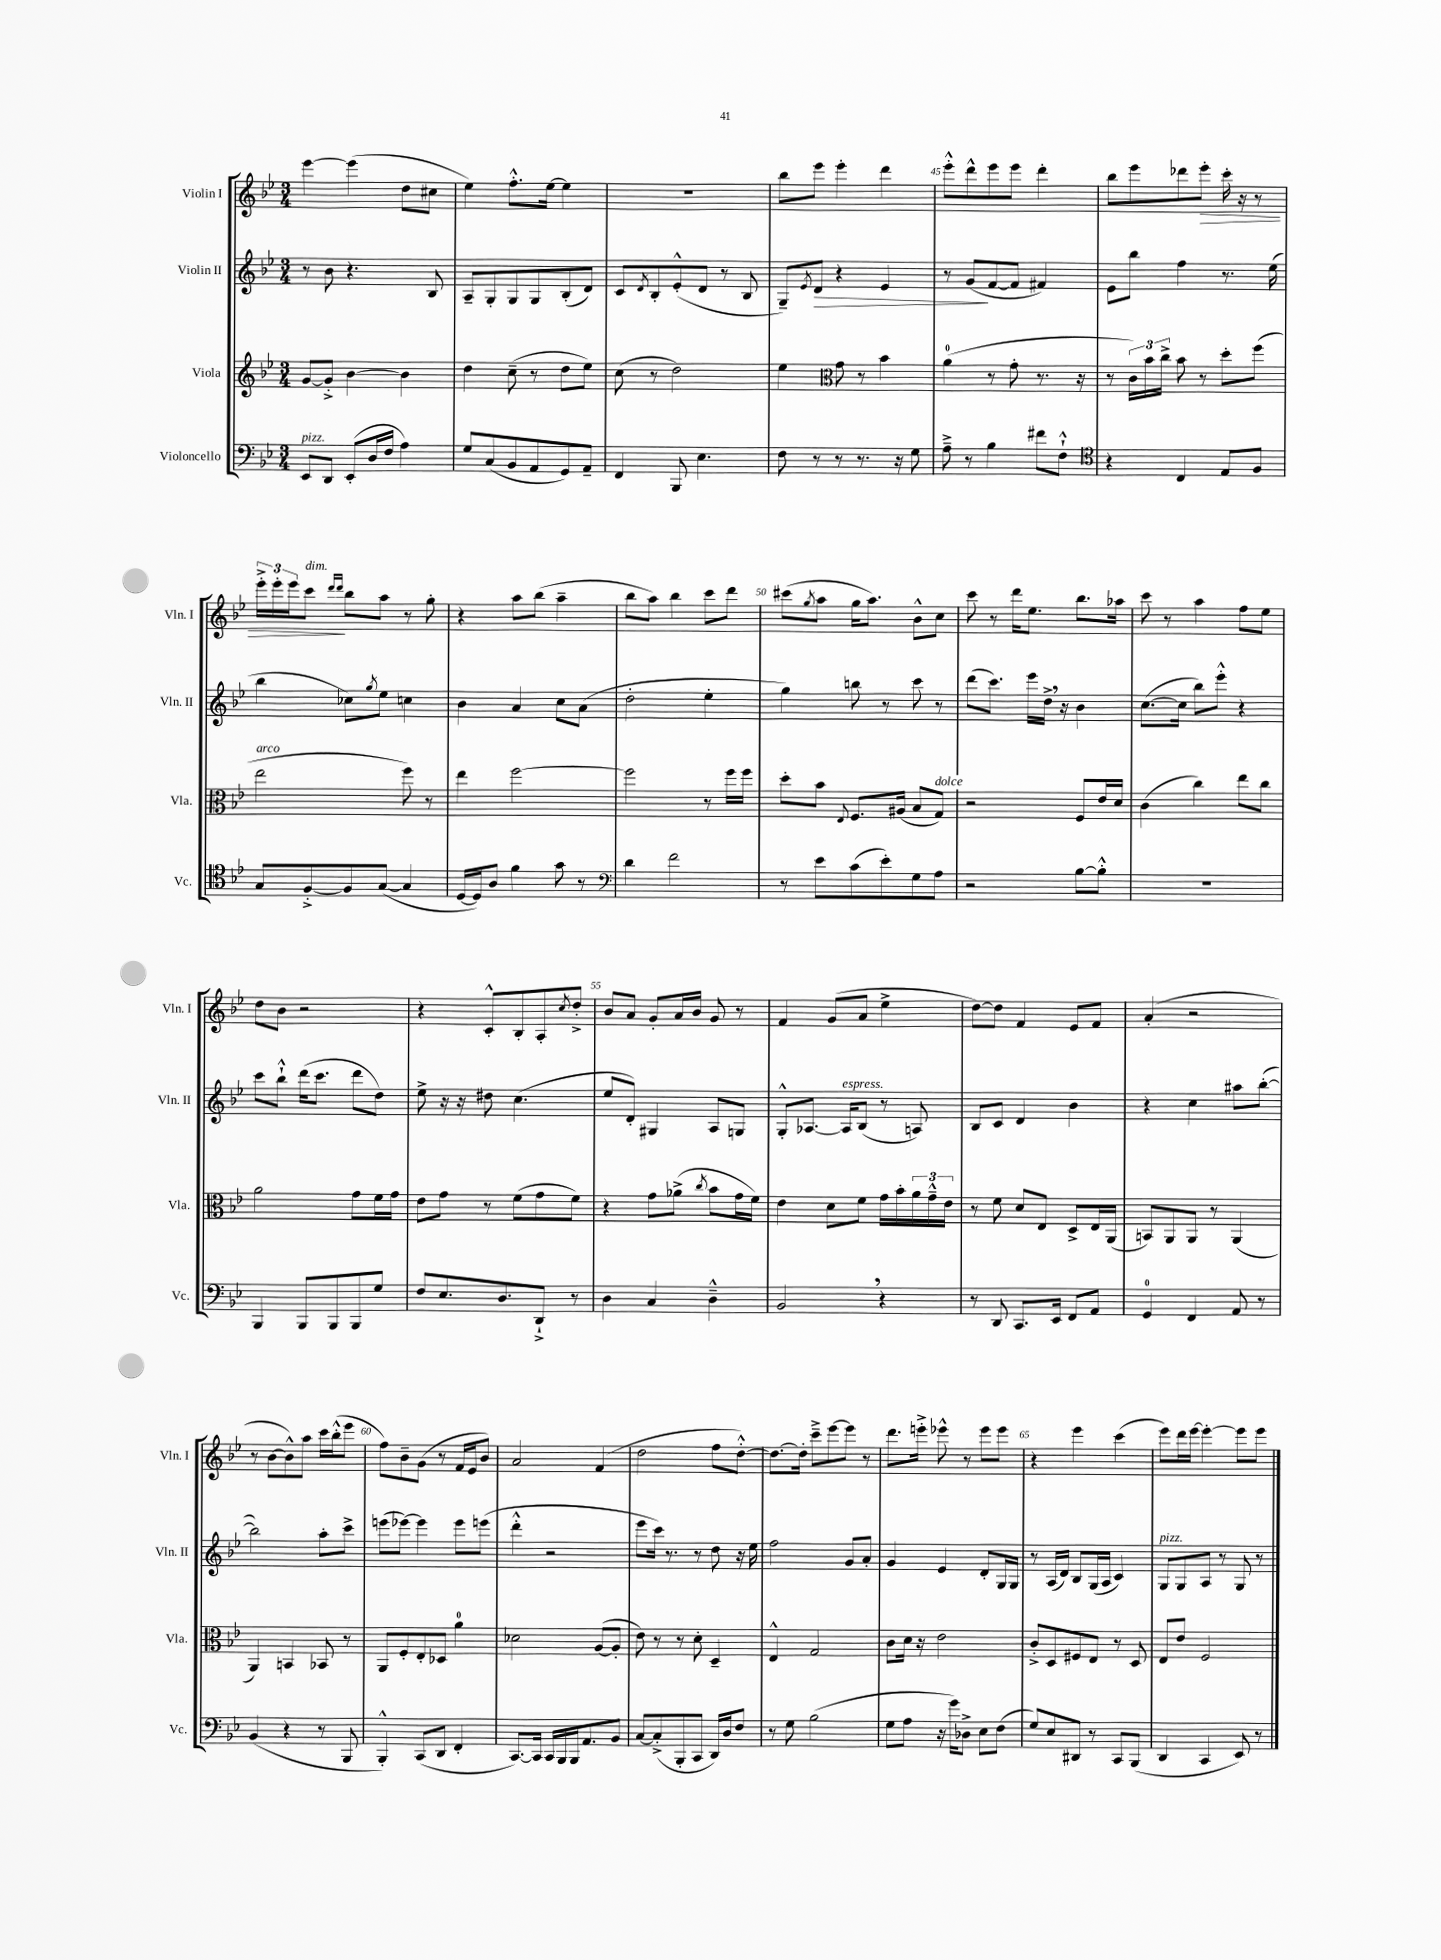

**kern	**kern	**kern	**dynam	**kern	**dynam
*part4	*part3	*part2	*part2	*part1	*part1
*staff4	*staff3	*staff2	*staff2	*staff1	*staff1
*I"Violoncello	*I"Viola	*I"Violin II	*	*I"Violin I	*
*I'Vc.	*I'Vla.	*I'Vln. II	*	*I'Vln. I	*
*clefF4	*clefG2	*clefG2	*	*clefG2	*
*k[b-e-]	*k[b-e-]	*k[b-e-]	*	*k[b-e-]	*
*M3/4	*M3/4	*M3/4	*	*M3/4	*
=41	=41	=41	=41	=41	=41
!LO:TX:a:i:t=pizz.	!	!	!	!	!
8EE-/L	[8g/L	8r	.	[4eee-\	.
8DD/J	8g'^/J]	8b-\	.	.	.
(8EE-'/L	[4b-\	4.r	.	(4eee-\]	.
16D/L	.	.	.	.	.
16F/JJ	.	.	.	.	.
4A\)	4b-\]	.	.	8dd\L	.
.	.	8B-/	.	8cc#X\J	.
=42	=42	=42	=42	=42	=42
8G/L	4dd\	8A~/L	.	4ee-\)	.
(8C/	.	8G'/	.	.	.
8BB-/	(8cc~\	8G/	.	8.ff'^^\L	.
8AA/	8r	8G/	.	.	.
.	.	.	.	[16ee-\Jk	.
8GG/)	8dd\L	(8B-'/	.	4ee-\]	.
8AA~/J	8ee-\J)	8d/J)	.	.	.
=43	=43	=43	=43	=43	=43
4FF/	(8cc\	8c/L	.	2.r	.
.	.	8qd/	.	.	.
.	8r	8B-'/	.	.	.
8BBB-/	2dd\)	(8e-'^^/	.	.	.
4.E-\	.	8d/J	.	.	.
.	.	8r	.	.	.
.	.	8B-/	.	.	.
=44	=44	=44	=44	=44	=44
8F\	4ee-\	8G~/L)	.	8bb-\L	.
.	.	8qe-/	.	.	.
!	!	!	!LO:HP:b	!	!
8r	.	8d/J	>	8eee-\J	.
*	*clefC3	*	*	*	*
8r	8g\	4r	.	4eee-'\	.
8.r	8r	.	.	.	.
.	4b-\	4e-/	.	4ddd\	.
16r	.	.	.	.	.
8G\	.	.	.	.	.
=45	=45	=45	=45	=45	=45
8A~^\	(4a\	8r	.	8eee-'^^\L	.
8r	.	(8g/L	.	8ddd^^\	.
4B-\	8r	[8f/	]	8eee-\	.
.	8g'\	8f/J]	.	8eee-\J	.
8f#X\L	8.r	4f#X/)	.	4ddd'\	.
8F`^^\J	.	.	.	.	.
.	16r	.	.	.	.
=46	=46	=46	=46	=46	=46
*clefC4	*	*	*	*	*
4r	8r	8e-\L	.	8bb-\L	.
.	24c\LL)	8bb-\J	.	8eee-\	.
.	24b-\	.	.	.	.
.	24cc^\JJ	.	.	.	.
4C/	8b-\	4ff\	.	8ddd-X\	.
!	!	!	!	!	!LO:HP:b
.	8r	.	.	8eee-'\J	>
8E-/L	8dd'\L	8.r	.	16ccc'\	.
.	.	.	.	16r	.
8F/J	(8ff\J	.	.	8r	.
.	.	(16ee-\	.	.	.
!!LO:LB:g=z
=47	=47	=47	=47	=47	=47
!	!LO:TX:a:i:t=arco	!	!	!	!
8G/L	2ee-\	4bb-\	.	24eee-'^\LL	.
.	.	.	.	24eee-'\	.
.	.	.	.	24eee-\J	.
!	!	!	!	!LO:TX:a:i:t=dim.	!
[8F'^/	.	.	.	8ccc\J	.
.	.	.	.	16qqddd/LL	.
.	.	.	.	16qqddd/JJ	.
8F/]	.	8cc-X\L)	.	8bb-\L	]
.	.	8qgg/	.	.	.
([8G/J	.	8ee-\J	.	8aa\J	.
4G/]	8ff\)	4ccn\	.	8r	.
.	8r	.	.	8gg'\	.
=48	=48	=48	=48	=48	=48
[16D/LL	4ee-\	4b-\	.	4r	.
16D/J])	.	.	.	.	.
8A/J	.	.	.	.	.
4f\	[2ff\	4a/	.	8aa\L	.
.	.	.	.	(8bb-\J	.
8g\	.	8cc\L	.	4aa~\	.
8r	.	(8a\J	.	.	.
=49	=49	=49	=49	=49	=49
*clefF4	*	*	*	*	*
4d\	2ff\]	2dd'\	.	8bb-\L	.
.	.	.	.	8aa\J)	.
2f\	.	.	.	4bb-\	.
.	8r	4ee-'\	.	8ccc\L	.
.	16ff\LL	.	.	8ddd\J	.
.	16ff\JJ	.	.	.	.
=50	=50	=50	=50	=50	=50
8r	8dd'\L	4gg\)	.	(8ccc#X\L	.
.	.	.	.	8qgg/	.
8e-\L	8b-\J	.	.	8aa\J	.
.	8qqE-/	.	.	.	.
(8c\	8.F/L	8bbn\	.	16gg\KL	.
.	.	.	.	8.aa\J)	.
8e-'\)	.	8r	.	.	.
.	(16A#X/Jk	.	.	.	.
8G\	8B-/L	8ccc\	.	8b-^^\L	.
!	!LO:TX:a:i:t=dolce	!	!	!	!
8A\J	8G/J)	8r	.	8cc\J	.
=51	=51	=51	=51	=51	=51
2r	2r	(8ddd\L	.	8ccc\	.
.	.	8.ccc\J)	.	8r	.
.	.	.	.	16ddd\KL	.
.	.	16eee-\LL	.	8.ee-\J	.
.	.	16dd^,\JJ	.	.	.
.	.	16r	.	.	.
[8B-\L	8F/L	4b-\	.	8.bb-\L	.
8B-'^^\J]	16e-/L	.	.	.	.
.	16d/JJ	.	.	16aa-X\Jk	.
=52	=52	=52	=52	=52	=52
2.r	(4c\	([8.cc\L	.	8ccc\	.
.	.	.	.	8r	.
.	.	16cc\Jk]	.	.	.
.	4cc\)	8bb-\L)	.	4aa\	.
.	.	8eee-'^^\J	.	.	.
.	8ee-\L	4r	.	8ff\L	.
.	8cc\J	.	.	8ee-\J	.
!!LO:LB:g=z
=53	=53	=53	=53	=53	=53
4BBB-/	2a\	8ccc\L	.	8dd\L	.
.	.	8bb-`^^\J	.	8b-\J	.
8BBB-/L	.	(16ddd\KL	.	2r	.
.	.	8.ccc\J	.	.	.
8BBB-/	.	.	.	.	.
8BBB-/	8g\L	8ddd\L	.	.	.
8G/J	16f\L	8dd\J)	.	.	.
.	16g\JJ	.	.	.	.
=54	=54	=54	=54	=54	=54
8F/L	8e-\L	8ee-^\	.	4r	.
8.E-/	8g\J	16r	.	.	.
.	.	16r	.	.	.
.	8r	8dd#X\	.	8c'^^/L	.
8.D/	.	.	.	.	.
.	(8f\L	(4.cc\	.	8B-'/	.
8DD`^/J	8g\	.	.	8A'/	.
.	.	.	.	8qcc/	.
8r	8f\J)	.	.	8dd'^/J	.
=55	=55	=55	=55	=55	=55
4D\	4r	8ee-/L	.	8b-/L	.
.	.	8d'/J)	.	8a/J	.
4C/	8g\L	4G#X/	.	8g'/L	.
.	(8a-X^\J	.	.	16a/L	.
.	.	.	.	16b-/JJ	.
.	8qcc/	.	.	.	.
4D~^^\	8b-\L	8A/L	.	8g/	.
.	16g\L	8Gn/J	.	8r	.
.	16f\JJ)	.	.	.	.
=56	=56	=56	=56	=56	=56
2BB-,/	4e-\	8G'^^/L	.	4f/	.
.	.	[8.A-X/J	.	.	.
.	8d\L	.	.	(8g/L	.
!	!	!LO:TX:a:i:t=espress.	!	!	!
.	.	16A-/KL]	.	.	.
.	8f\J	(8B-/J	.	8a/J	.
4r	16g\LL	8r	.	4ee-^\	.
.	16b-'\	.	.	.	.
.	24a\	8An/)	.	.	.
.	24g~^^\	.	.	.	.
.	24e-\JJ	.	.	.	.
=57	=57	=57	=57	=57	=57
8r	8r	8B-/L	.	[8dd\L)	.
8DD/	8f\	8c/J	.	8dd\J]	.
8.CC/L	8d/L	4d/	.	4f/	.
.	8E-/J	.	.	.	.
16EE-/Jk	.	.	.	.	.
8FF/L	8D^/L	4b-\	.	8e-/L	.
8AA/J	16E-/L	.	.	8f/J	.
.	(16AA/JJ	.	.	.	.
=58	=58	=58	=58	=58	=58
4GG/	8BBn/L)	4r	.	(4a'/	.
.	8AA/	.	.	.	.
4FF/	8AA/J	4cc\	.	2r	.
.	8r	.	.	.	.
8AA/	(4AA/	8aa#X\L	.	.	.
8r	.	([8bb-'\J	.	.	.
!!LO:LB:g=z
=59	=59	=59	=59	=59	=59
(4BB-/	4AA/)	2bb-\])	.	8r	.
.	.	.	.	[8b-\L	.
4r	4BBn/	.	.	8b-^^\])	.
.	.	.	.	8aa\J	.
8r	8BB-X/	8aa'\L	.	16ccc\LL	.
.	.	.	.	(16bb-'^^\J	.
8BBB-/	8r	8ccc^\J	.	8eee-\J	.
=60	=60	=60	=60	=60	=60
4BBB-'^^/)	8AA/L	(8eeen\L	.	8ff\L)	.
.	8F'/	[8eee-X\J)	.	8b-~\	.
(8CC/L	8E-'/	4eee-\]	.	(8g\J	.
8DD/J	8D-X/J	.	.	8r	.
4FF'/	4a\	8eee-\L	.	16f/LL	.
.	.	.	.	16e-/J	.
.	.	(8eeen\J	.	8b-/J)	.
=61	=61	=61	=61	=61	=61
[8.CC/L)	2d-X\	4ddd'^^\	.	2a/	.
16CC/Jk]	.	.	.	.	.
16CC/LL	.	2r	.	.	.
16BBB-/	.	.	.	.	.
16BBB-/J	.	.	.	.	.
8.AA/	.	.	.	.	.
.	([8A/L	.	.	(4f/	.
8BB-/J	8A'/J]	.	.	.	.
=62	=62	=62	=62	=62	=62
[8C/L	8e-\)	8eee-\L	.	2dd\	.
(8C'^/]	8r	16ccc\Jk)	.	.	.
.	.	8.r	.	.	.
8BBB-'/	8r	.	.	.	.
8CC/J	8d'\	8r	.	.	.
16DD/LL)	4D~/	8dd\	.	8ff\L	.
16D/J	.	.	.	.	.
8F/J	.	16r	.	[8dd'^^\J)	.
.	.	16ee-\	.	.	.
=63	=63	=63	=63	=63	=63
8r	4E-^^/	2ff\	.	8.dd\L_	.
8G\	.	.	.	.	.
.	.	.	.	16dd'\Jk]	.
(2B-\	2G/	.	.	8ccc~^\L	.
.	.	.	.	[8eee-\	.
.	.	8g/L	.	8eee-\J]	.
.	.	8a'/J	.	8r	.
=64	=64	=64	=64	=64	=64
8G\L	8c\L	4g/	.	8.ddd\L	.
8A\J	16d\Jk	.	.	.	.
.	16r	.	.	16eeen'^\Jk	.
16r	2e-\	4e-/	.	8eee-X^^\	.
16g\KL)	.	.	.	.	.
8D-X^\J	.	.	.	8r	.
8E-\L	.	8d'/L	.	8eee-\L	.
(8F\J	.	16G/L	.	8eee-\J	.
.	.	16G/JJ	.	.	.
=65	=65	=65	=65	=65	=65
8G/L)	8c'^/L	8r	.	4r	.
8E-/	8D/	(16A/LL	.	.	.
.	.	16d/JJ)	.	.	.
8DD#X/J	8F#X/	8B-/L	.	4eee-\	.
8r	8E-/J	(16G/L	.	.	.
.	.	16A/JJ	.	.	.
8CC/L	8r	4c/)	.	(4ccc\	.
(8BBB-/J	8D/	.	.	.	.
=66	=66	=66	=66	=66	=66
!	!	!LO:TX:a:i:t=pizz.	!	!	!
4DD/	8E-/L	8G/L	.	8eee-\L)	.
.	8e-/J	8G/	.	16ddd\L	.
.	.	.	.	[16eee-\JJ	.
4CC/	2F/	8A/J	.	4eee-'\_	.
.	.	8r	.	.	.
8EE-/)	.	8G/	.	8eee-\L]	.
8r	.	8r	.	8eee-\J	.
==	==	==	==	==	==
*-	*-	*-	*-	*-	*-
